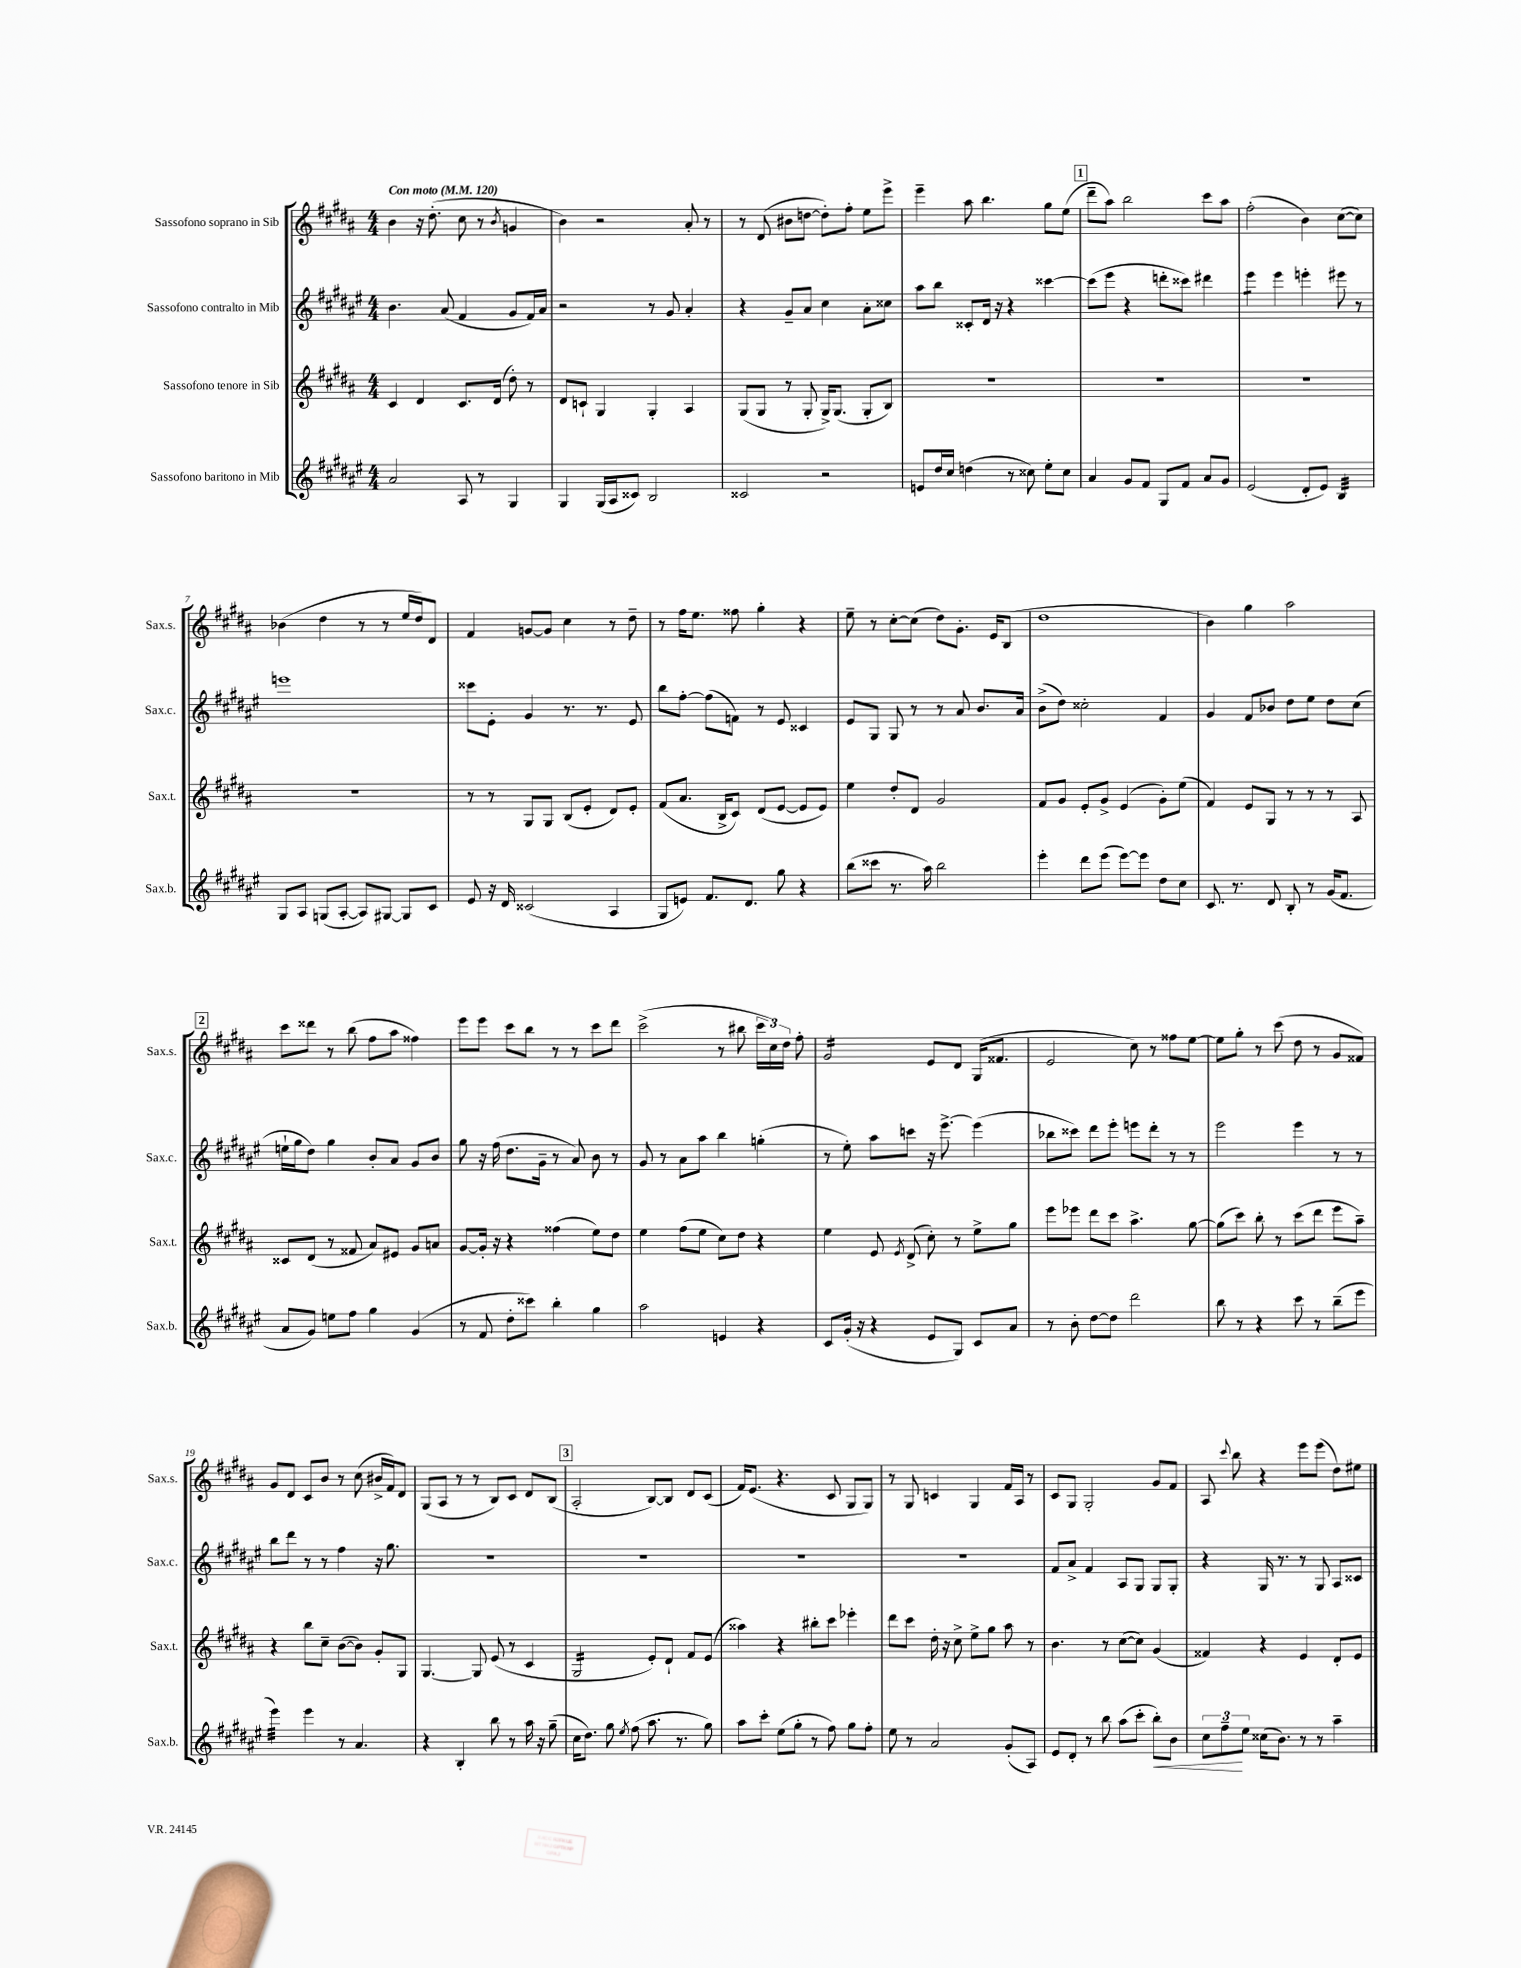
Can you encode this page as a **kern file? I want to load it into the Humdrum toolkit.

**kern	**kern	**kern	**kern
*staff4	*staff3	*staff2	*staff1
*clefG2	*clefG2	*clefG2	*clefG2
*k[f#c#g#d#a#e#]	*k[f#c#g#d#a#]	*k[f#c#g#d#a#e#]	*k[f#c#g#d#a#]
*M4/4	*M4/4	*M4/4	*M4/4
*MM120	*MM120	*MM120	*MM120
2a#/	4c#/	4.b\	4b\
.	4d#/	.	16r
.	.	.	(8.dd#'\
.	.	(8a#/	.
8A#/	8.c#/L	4f#/	8cc#\
8r	.	.	8r
.	(16d#/Jk	.	.
.	.	.	8qb/
4G#/	8dd#'\)	8g#/L	4g/
.	8r	16f#/L)	.
.	.	16a#/JJ	.
=	=	=	=
4G#/	8d#/L	2r	4b\)
.	8c`/J	.	.
(16G#/LL	4G#/	.	2r
16A#/J	.	.	.
8c##/J)	.	.	.
2B/	4G#'/	8r	.
.	.	8g#/	.
.	4A#/	4a#'/	8a#'/
.	.	.	8r
=	=	=	=
2c##/	(8G#/L	4r	8r
.	8G#/J	.	(8d#/
.	8r	8g#~/L	8b#\L
.	8G#'/	8a#/J	[8dd\J
2r	16G#^/LK)	4cc#\	8dd'\]L)
.	(8.G#/J	.	.
.	.	.	8ff#'\J
.	8G#'/L	8a#'\L	8ee\L
.	8B/J)	8cc##\J	8eee^\J
=	=	=	=
8e/L	1r	8aa#\L	4eee~\
16dd#/L	.	8bb\J	.
16cc#/JJ	.	.	.
(4dd\	.	8c##'/L	8aa#\
.	.	16d#/Jk	4.bb\
.	.	16r	.
8r	.	4r	.
8cc##\)	.	.	.
8ee#'\L	.	[4ccc##\	8gg#\L
8cc##\J	.	.	(8ee\J
=	=	=	=
4a#/	1r	(8ccc##\]L	8ddd#~\L
.	.	8eee#\J	8aa#\J)
8g#/L	.	4r	2bb\
8f#/J	.	.	.
8G#/L	.	8ddd'\L	.
8f#/J	.	8ccc##\J)	.
8a#/L	.	4ddd#\	8ccc#\L
8g#/J	.	.	8aa#\J
=	=	=	=
(2e#/	1r	4eee#\	(2ff#'\
.	.	4eee#\	.
8d#'/L	.	4eee'\	4b\)
8e#/J)	.	.	.
4B/	.	8eee#\	([8cc#\L
.	.	8r	8cc#\]J)
=	=	=	=
8G#/L	1r	1eee	(4b-\
8A#/J	.	.	.
(8G/L	.	.	4dd#\
[8A#'/J	.	.	.
8A#/]L)	.	.	8r
[8G#/J	.	.	8r
8G#/]L	.	.	16ee/LL
.	.	.	16dd#/J)
8c#/J	.	.	8d#/J
=	=	=	=
8e#/	8r	8ccc##\L	4f#/
16r	8r	8e#'\J	.
16d#/	.	.	.
(2c##/	8G#/L	4g#/	[8g/L
.	8G#/J	.	8g/]J
.	(8B/L	8.r	4cc#\
.	8e'/J	.	.
.	.	8.r	.
4A#/	8d#/L)	.	8r
.	8e'/J	8e#/	8dd#~\
=	=	=	=
8G#/L	(8f#/L	8bb\L	8r
8e/J)	8.a#/J	[8ff#'\J	16ff#\LK
.	.	.	8.ee\J
8.f#/L	.	(8ff#\]L	.
.	16B^/LK	.	.
.	8c#/J)	8f\J)	8ff##\
8.d#/J	.	.	.
.	(8d#/L	8r	4gg#'\
8gg#\	[8e/J	8e#/	.
4r	8e/]L	4c##/	4r
.	8e/J)	.	.
=	=	=	=
(8bb\L	4ee\	8e#/L	8ee~\
8ccc##\J	.	8G#/J	8r
8.r	8dd#'/L	8G#/	[8cc#'\L
.	8d#/J	8r	(8cc#\]J
16aa#\)	.	.	.
2bb\	2g#/	8r	8dd#\L)
.	.	8a#/	8.g#'\J
.	.	8.b/L	.
.	.	.	16e/LK
.	.	.	(8B/J
.	.	16a#/Jk	.
=	=	=	=
4eee#'\	8f#/L	(8b^\L	1dd#
.	8g#/J	8dd#\J)	.
8ddd#\L	8e'/L	2cc##'\	.
(8eee#\J	8g#^/J	.	.
[8eee#\L)	(4e/	.	.
8eee#\]J	.	.	.
8dd#\L	8g#'\L)	4f#/	.
8cc#\J	(8ee\J	.	.
=	=	=	=
8.c#/	4f#/)	4g#/	4b\)
8.r	.	.	.
.	8e/L	8f#/L	4gg#\
8d#/	8G#/J	8b-/J	.
8B'/	8r	8dd#\L	2aa#\
8r	8r	8ee#\J	.
(16g#/LK	8r	8dd#\L	.
8.f#/J	.	.	.
.	8A#/	(8cc#\J	.
=	=	=	=
8a#/L	8c##/L	16ee`\LL	8ccc#\L
.	.	16gg#\J	.
8g#/J)	(8d#/J	8dd#\J)	8ddd##\J
8ee\L	8r	4gg#\	8r
8ff#\J	8f##/	.	(8bb\
4gg#\	8a#/L)	8b'/L	8ff#\L
.	8e#/J	8a#/J	8aa#\J
(4g#/	8g#/L	8g#/L	4ff##\)
.	8a/J	8b/J	.
=	=	=	=
8r	[8g#/L	8gg#\	8eee\L
8f#/	16g#'/]Jk	16r	8eee\J
.	16r	(16ff#\	.
8dd#'\L	4r	8.dd#\L	8ccc#\L
8ccc##\J)	.	.	8bb\J
.	.	16g#~\Jk	.
4bb'\	(4ff##\	8r	8r
.	.	8a#/)	8r
4gg#\	8ee\L)	8b\	8ccc#\L
.	8dd#\J	8r	8ddd#\J
=	=	=	=
2aa#\	4ee\	8g#/	(2ccc#^\
.	.	8r	.
.	(8ff#\L	8a#\L	.
.	8ee\J	8aa#\J	.
4e/	8cc#\L)	4bb\	8r
.	8dd#\J	.	8bb#\
4r	4r	(4gg'\	24ccc#\LL
.	.	.	24cc#\)
.	.	.	24dd#\JJ
.	.	.	8ff#'\
=	=	=	=
8c#/L	4ee\	8r	2g#/
(16g#'/Jk	.	8ee#'\)	.
16r	.	.	.
4r	8e/	8aa#\L	.
.	8qe/	.	.
.	(8d#^/	8ccc\J	.
8e#/L	8cc#'\)	16r	8e/L
.	.	[8.eee#^\	.
8G#/J)	8r	.	8d#/J
8c#/L	8ee^\L	(4eee#\]	(16G#/LK
.	.	.	8.f##/J
8a#/J	8gg#\J	.	.
=	=	=	=
8r	8eee\L	8bb-\L	2e/
8b'\	8eee-\J	8ccc##\J)	.
[8dd#\L	8ddd#\L	8ddd#\L	.
8dd#\]J	8ccc#\J	8eee#'\J	.
2ddd#\	4.aa#^\	8eee\L	8cc#\)
.	.	8ddd#'\J	8r
.	.	8r	8ff##\L
.	[8gg#\	8r	[8ee\J
=	=	=	=
8bb\	(8gg#\]L	2eee#\	8ee\]L
8r	8ccc#\J)	.	8gg#'\J
4r	8bb'\	.	8r
.	8r	.	(8ccc#\
8ccc#\	(8ccc#\L	4eee#\	8dd#\
8r	8ddd#\J	.	8r
(8bb~\L	8eee\L	8r	8g#/L
8eee#\J	8aa#~\J)	8r	8f##/J)
=	=	=	=
4eee#\)	4r	8bb\L	8g#/L
.	.	8ddd#\J	8d#/J
4eee#\	8bb\L	8r	8c#/L
.	8cc#~\J	8r	8b/J
8r	([8b\L	4ff#\	8r
4.a#/	8b\]J)	.	(8cc#\
.	8g#'/L	16r	16b#^/LL
.	.	8.gg#\	16f#/J)
.	8G#/J	.	8d#/J
=	=	=	=
4r	[4.G#/	1r	(8G#/L
.	.	.	8A#/J
4B'/	.	.	8r
.	8G#/]	.	8r
8bb\	(8e/	.	8B/L)
8r	8r	.	8c#/J
16aa#\	4c#/	.	8d#/L
16r	.	.	.
(8gg#~\	.	.	(8B/J
=	=	=	=
16cc#\LK	2G#/	1r	2A#'/
8.dd#\J)	.	.	.
8gg#\	.	.	.
8qee#/	.	.	.
(8ff#\	.	.	.
8.aa#\	8e'/L)	.	[8B/L)
.	8d#`/J	.	8B/]J
8.r	.	.	.
.	8f#/L	.	8d#/L
8gg#\)	(8e/J	.	(8c#/J
=	=	=	=
8aa#\L	4aa##\)	1r	16f#/LK)
.	.	.	(8.e/J
8ccc#'\J	.	.	.
(8ee#\L	4r	.	4.r
8gg#'\J	.	.	.
8r	8bb#'\L	.	.
8ff#\)	8ccc#\J	.	8c#/
8gg#\L	4eee-'\	.	8G#/L
8ff#'\J	.	.	8G#/J)
=	=	=	=
8ee#\	8ddd#\L	1r	8r
8r	8ccc#\J	.	8G#/
2a#/	16dd#'\	.	4c/
.	16r	.	.
.	8cc#^\	.	.
.	8ee^\L	.	4G#/
.	8gg#\J	.	.
(8g#'/L	8aa#\	.	16f#/LL
.	.	.	16A#/JJ
8A#/J)	8r	.	8r
=	=	=	=
8e#/L	4.b\	8f#/L	8c#/L
8d#'/J	.	8a#^/J	8G#/J
8r	.	4f#/	2G#'/
8bb\	8r	.	.
(8aa#\L	([8cc#\L	8A#/L	.
8ccc#'\J	8cc#\]J)	8G#/J	.
8bb'\L)	(4g#/	8G#/L	8g#/L
8b\J	.	8G#'/J	8f#/J
=	=	=	=
12cc#\L	4f##/)	4r	8A#/
12ff#~\	.	.	.
.	.	.	8qqccc#/
.	.	.	8bb\
12ee#\J	.	.	.
(16cc##\LK	4r	16G#/	4r
8.b\J)	.	8.r	.
8r	4e/	8r	8eee\L
8r	.	8G#/	(8eee\J
4aa#~\	8d#'/L	8A#/L	8dd#\L)
.	8e/J	8c##/J	8ee#\J
==	==	==	==
*-	*-	*-	*-
